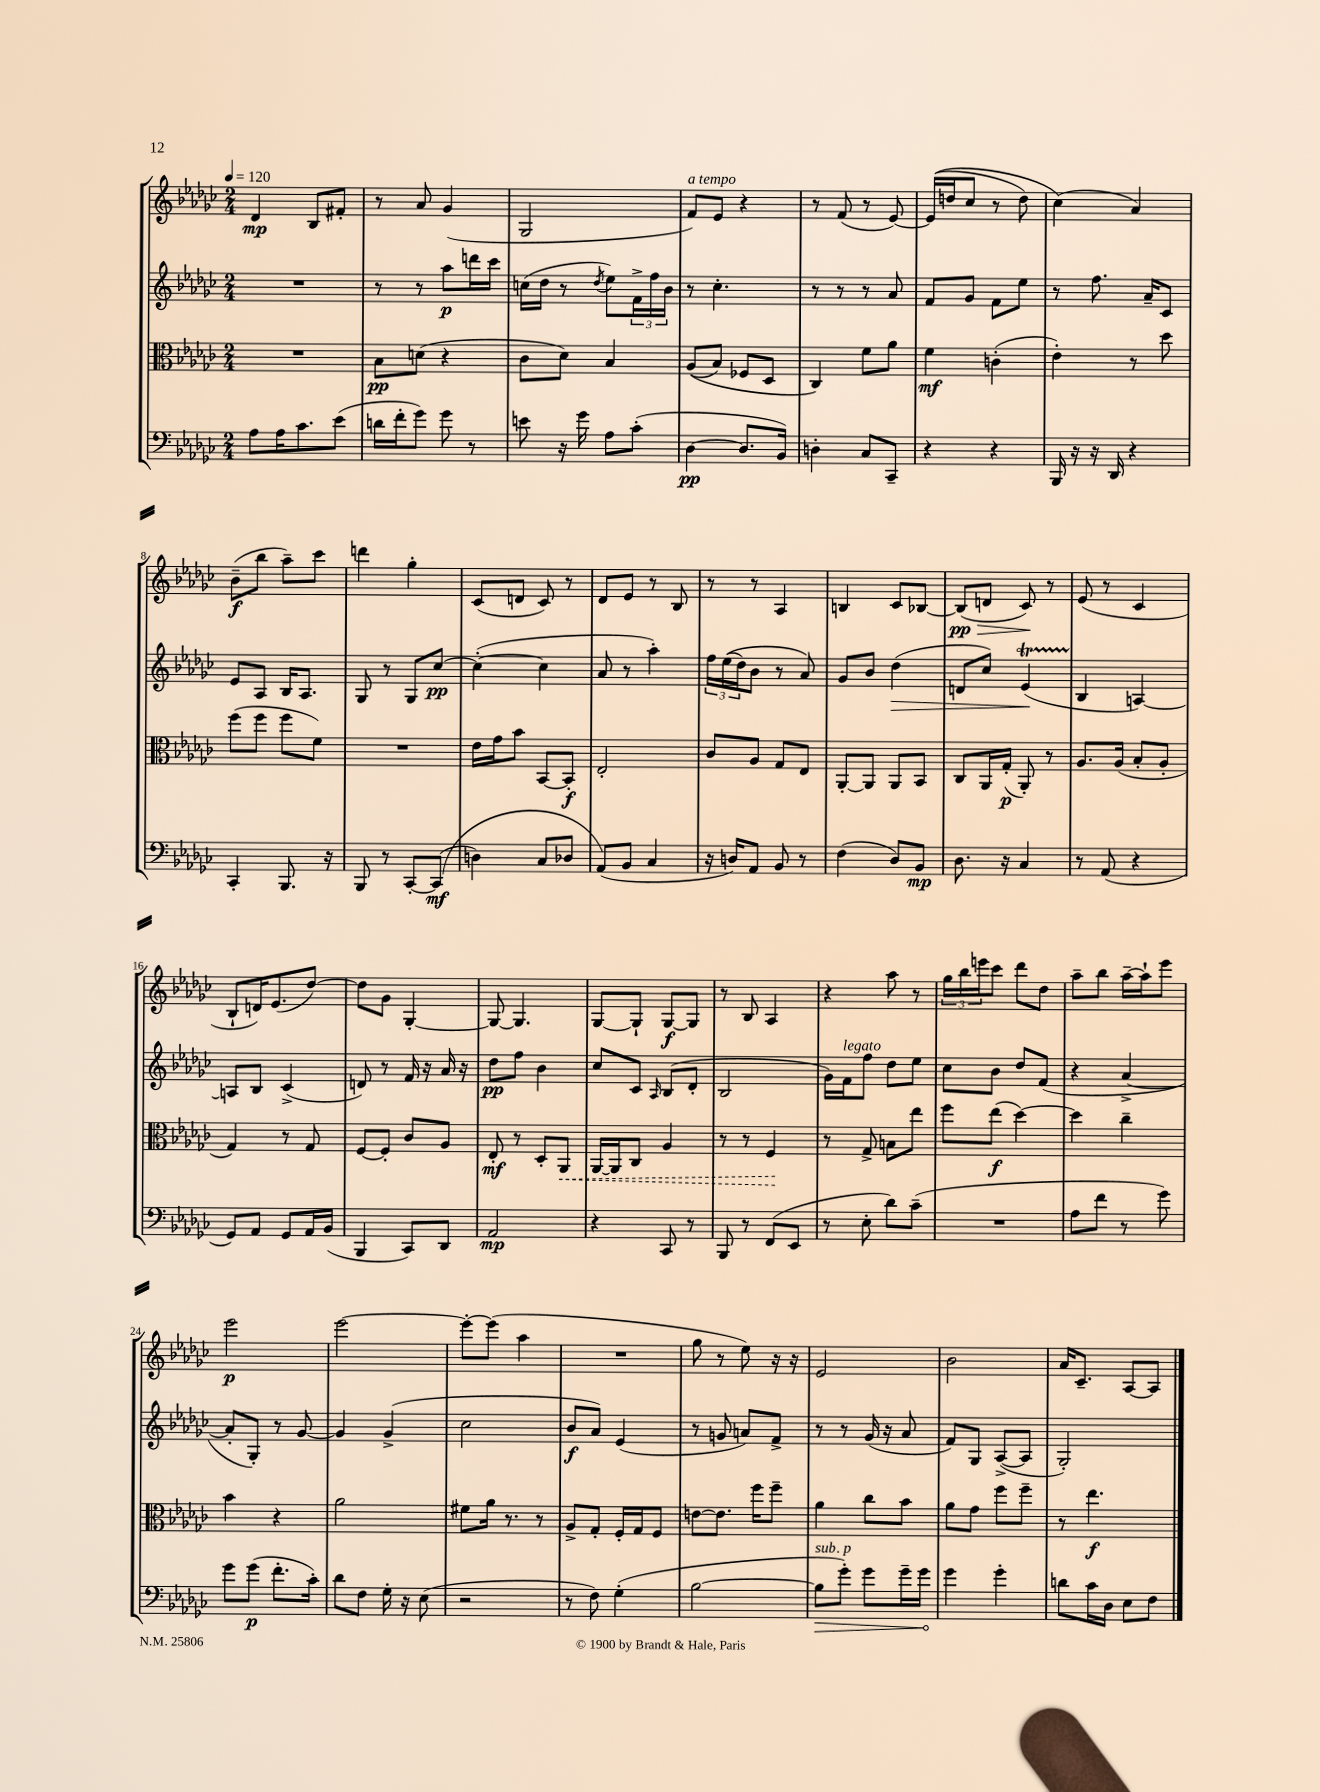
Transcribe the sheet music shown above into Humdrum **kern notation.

**kern	**dynam	**kern	**dynam	**kern	**dynam	**kern	**dynam
*part4	*part4	*part3	*part3	*part2	*part2	*part1	*part1
*staff4	*staff4	*staff3	*staff3	*staff2	*staff2	*staff1	*staff1
*clefF4	*	*clefC3	*	*clefG2	*	*clefG2	*
*k[b-e-a-d-g-c-]	*	*k[b-e-a-d-g-c-]	*	*k[b-e-a-d-g-c-]	*	*k[b-e-a-d-g-c-]	*
*M2/4	*	*M2/4	*	*M2/4	*	*M2/4	*
*MM120	*	*MM120	*	*MM120	*	*MM120	*
=1	=1	=1	=1	=1	=1	=1	=1
8A-\L	.	2r	.	2r	.	4d-/	mp
16A-\K	.	.	.	.	.	.	.
8.c-\	.	.	.	.	.	.	.
.	.	.	.	.	.	8B-/L	.
(8e-\J	.	.	.	.	.	8f#X'/J	.
=2	=2	=2	=2	=2	=2	=2	=2
16dn\LL	.	8B-\L	pp	8r	.	8r	.
16f'\J	.	.	.	.	.	.	.
8g-\J)	.	(8dn\J	.	8r	.	8a-/	.
8g-\	.	4r	.	8aa-\L	p	(4g-/	.
8r	.	.	.	16dddn\L	.	.	.
.	.	.	.	16ccc-\JJ	.	.	.
=3	=3	=3	=3	=3	=3	=3	=3
8en\	.	8c-\L	.	(16ccn\LL	.	2G-/	.
.	.	.	.	16dd-\JJ	.	.	.
16r	.	8d-\J)	.	8r	.	.	.
16g-\	.	.	.	.	.	.	.
.	.	.	.	8qdd-/	.	.	.
8A-\L	.	4B-/	.	8ee-\L)	.	.	.
(8c-'\J	.	.	.	24f^\L	.	.	.
.	.	.	.	24ff\	.	.	.
.	.	.	.	24b-\JJ	.	.	.
=4	=4	=4	=4	=4	=4	=4	=4
!	!	!	!	!	!	!LO:TX:a:i:t=a tempo	!
[4D-\	pp	((8A-/L	.	8r	.	8f/L)	.
.	.	8B-/J)	.	4.cc-'\	.	8e-/J	.
8.D-/L]	.	8F-X/L	.	.	.	4r	.
.	.	8D-/J	.	.	.	.	.
16BB-/Jk)	.	.	.	.	.	.	.
=5	=5	=5	=5	=5	=5	=5	=5
4Dn'\	.	4C-/)	.	8r	.	8r	.
.	.	.	.	8r	.	(8f/	.
8C-/L	.	8f\L	.	8r	.	8r	.
8CC-~/J	.	8a-\J	.	8a-/	.	[8e-/)	.
=6	=6	=6	=6	=6	=6	=6	=6
4r	.	4f\	mf	8f/L	.	((16e-/LL]	.
.	.	.	.	.	.	16ddn/J	.
.	.	.	.	8g-/J	.	8cc-/J	.
4r	.	(4cn'\	.	8f\L	.	8r	.
.	.	.	.	8ee-\J	.	8dd\)	.
=7	=7	=7	=7	=7	=7	=7	=7
16BBB-/	.	4e-'\)	.	8r	.	(4cc-\)	.
16r	.	.	.	.	.	.	.
16r	.	.	.	8.ff\	.	.	.
16DD-/	.	.	.	.	.	.	.
4r	.	8r	.	.	.	4a-/)	.
.	.	.	.	16a-~/KL	.	.	.
.	.	8dd-\	.	8c-/J	.	.	.
!!LO:LB:g=z
=8	=8	=8	=8	=8	=8	=8	=8
4CC-'/	.	(8ff\L	.	8e-/L	.	(8b-~\L	f
.	.	8ff\J	.	8A-/J	.	8bb-\J	.
8.BBB-/	.	8ff\L	.	16B-/KL	.	8aa-~\L)	.
.	.	.	.	8.A-/J	.	.	.
.	.	8f\J)	.	.	.	8ccc-\J	.
16r	.	.	.	.	.	.	.
=9	=9	=9	=9	=9	=9	=9	=9
8BBB-/	.	2r	.	8G-/	.	4dddn\	.
8r	.	.	.	8r	.	.	.
[8CC-'/L	.	.	.	8G-/L	.	4gg-'\	.
((8CC-/J]	mf	.	.	[8cc-/J	pp	.	.
=10	=10	=10	=10	=10	=10	=10	=10
4Dn\)	.	16e-\LL	.	(4cc-'\_	.	(8c-/L	.
.	.	16g-\J	.	.	.	.	.
.	.	8b-\J	.	.	.	8dn/J	.
8C-/L	.	[8BB-/L	.	4cc-\]	.	8c-/)	.
8D-X/J	.	8BB-'/J]	f	.	.	8r	.
=11	=11	=11	=11	=11	=11	=11	=11
(8AA-/L)	.	2E-'/	.	8a-/	.	8d-/L	.
8BB-/J	.	.	.	8r	.	8e-/J	.
4C-/	.	.	.	4aa-'\)	.	8r	.
.	.	.	.	.	.	8B-/	.
=12	=12	=12	=12	=12	=12	=12	=12
16r	.	8c-/L	.	24ff\LL	.	8r	.
.	.	.	.	((24ee-\	.	.	.
16Dn/KL)	.	.	.	.	.	.	.
.	.	.	.	24dd-\J)	.	.	.
8AA-/J	.	8A-/J	.	8b-\J	.	8r	.
8BB-/	.	8G-/L	.	8r	.	4A-/	.
8r	.	8E-/J	.	8a-/)	.	.	.
=13	=13	=13	=13	=13	=13	=13	=13
(4F\	.	[8AA-'/L	.	8g-/L	.	4Bn/	.
.	.	8AA-/J]	.	8b-/J	.	.	.
!	!	!	!	!	!LO:HP:b	!	!
8D-/L)	.	8AA-/L	.	(4dd-\	>	8c-/L	.
8BB-/J	mp	8BB-/J	.	.	.	[8B-X/J	.
=14	=14	=14	=14	=14	=14	=14	=14
!	!	!	!	!	!	!	!LO:HP:b
8.D-\	.	8C-/L	.	8dn/L	.	(8B-/L]	> pp
.	.	16AA-/L	.	8cc-/J)	.	8dn/J	.
16r	.	(16G-'/JJ	p	.	.	.	.
4C-/	.	8AA-'/)	.	(4e-T/	.	8c-/)	.
.	.	8r	.	.	.	8r	]
.	.	.	.	.	]	.	.
=15	=15	=15	=15	=15	=15	=15	=15
8r	.	8.A-/L	.	4B-/	.	(8e-/	.
(8AA-/	.	.	.	.	.	8r	.
.	.	(16A-/Jk	.	.	.	.	.
4r	.	8B-'/L	.	[4An/)	.	4c-/	.
.	.	8A-'/J	.	.	.	.	.
!!LO:LB:g=z
=16	=16	=16	=16	=16	=16	=16	=16
8GG-/L)	.	4G-/)	.	8An/L]	.	8B-`/L	.
8AA-/J	.	.	.	8B-/J	.	16dn/K)	.
.	.	.	.	.	.	(8.e-/	.
8GG-/L	.	8r	.	(4c-^/	.	.	.
16AA-/L	.	8G-/	.	.	.	[8dd-/J)	.
(16BB-/JJ	.	.	.	.	.	.	.
=17	=17	=17	=17	=17	=17	=17	=17
4BBB-/	.	[8F/L	.	8dn/)	.	8dd-\L]	.
.	.	8F'/J]	.	8r	.	8g-\J	.
8CC-/L)	.	8c-/L	.	16f/	.	[4G-'/	.
.	.	.	.	16r	.	.	.
8DD-/J	.	8A-/J	.	16a-/	.	.	.
.	.	.	.	16r	.	.	.
=18	=18	=18	=18	=18	=18	=18	=18
2AA-/	mp	8E-'/	mf	8dd-\L	pp	8G-/_	.
.	.	8r	.	8ff\J	.	4.G-/]	.
.	.	8D-'/L	.	4b-\	.	.	.
!	!	!	!LO:HP:b	!	!	!	!
.	.	8AA-/J	<	.	.	.	.
=19	=19	=19	=19	=19	=19	=19	=19
4r	.	[16AA-/LL	.	8cc-/L	.	[8G-/L	.
.	.	16AA-/J]	.	.	.	.	.
.	.	8C-/J	.	8c-/J	.	8G-`/J]	.
.	.	.	.	16qqA-/	.	.	.
8CC-/	.	4A-/	.	(8B-/L	.	[8G-/L	f
8r	.	.	.	8d-'/J	.	8G-/J]	.
=20	=20	=20	=20	=20	=20	=20	=20
8BBB-/	.	8r	.	2B-/	.	8r	.
8r	.	8r	.	.	.	8B-/	.
(8FF/L	.	4F/	.	.	.	4A-/	.
8EE-/J	.	.	.	.	.	.	.
.	.	.	[	.	.	.	.
=21	=21	=21	=21	=21	=21	=21	=21
8r	.	8r	.	16g-\LL)	.	4r	.
!	!	!	!	!LO:TX:a:i:t=legato	!	!	!
.	.	.	.	16f\J	.	.	.
8E-'\	.	8G-^/	.	8ff\J	.	.	.
8d-\L)	.	8Bn\L	.	8dd-\L	.	8aa-\	.
(8c-~\J	.	8ee-\J	.	8ee-\J	.	8r	.
=22	=22	=22	=22	=22	=22	=22	=22
2r	.	8ff\L	.	8cc-\L	.	24gg-\LL	.
.	.	.	.	.	.	24bb-\	.
.	.	.	.	.	.	24eeen\J	.
.	.	(8ee-\J	f	8b-\J	.	8ccc-\J	.
.	.	[4dd-\)	.	8dd-/L	.	8ddd-\L	.
.	.	.	.	(8f/J	.	8dd-\J	.
=23	=23	=23	=23	=23	=23	=23	=23
8A-\L	.	4dd-\]	.	4r	.	8aa-~\L	.
8f\J	.	.	.	.	.	8bb-\J	.
8r	.	4cc-~\	.	[4a-^/	.	[16aa-~\LL	.
.	.	.	.	.	.	16aa-`\J]	.
8g-\)	.	.	.	.	.	8eee-\J	.
!!LO:LB:g=z
=24	=24	=24	=24	=24	=24	=24	=24
8g-\L	.	4b-\	.	8a-'/L]	.	2eee-\	p
(8g-\J	p	.	.	8G-'/J)	.	.	.
8.f'\L	.	4r	.	8r	.	.	.
.	.	.	.	[8g-/	.	.	.
16c-'\Jk)	.	.	.	.	.	.	.
=25	=25	=25	=25	=25	=25	=25	=25
8d-\L	.	2a-\	.	4g-/]	.	[2eee-\	.
8F\J	.	.	.	.	.	.	.
16G-'\	.	.	.	(4g-^/	.	.	.
16r	.	.	.	.	.	.	.
(8E-\	.	.	.	.	.	.	.
=26	=26	=26	=26	=26	=26	=26	=26
2r	.	8f#X\L	.	2cc-\	.	8eee-'\L_	.
.	.	16a-\Jk	.	.	.	(8eee-\J]	.
.	.	8.r	.	.	.	.	.
.	.	.	.	.	.	4aa-\	.
.	.	8r	.	.	.	.	.
=27	=27	=27	=27	=27	=27	=27	=27
8r	.	8A-^/L	.	8b-/L	f	2r	.
8F\)	.	8G-'/J	.	8a-/J)	.	.	.
(4G-'\	.	16F'/LL	.	(4e-/	.	.	.
.	.	16G-/J	.	.	.	.	.
.	.	8F/J	.	.	.	.	.
=28	=28	=28	=28	=28	=28	=28	=28
[2B-\	.	[8en\L	.	8r	.	8gg-\	.
.	.	8.e\J]	.	8gn/	.	8r	.
.	.	.	.	8an/L)	.	8ee-\)	.
.	.	16ff\KL	.	.	.	.	.
.	.	8ff~\J	.	8f^/J	.	16r	.
.	.	.	.	.	.	16r	.
=29	=29	=29	=29	=29	=29	=29	=29
!LO:TX:a:i:t=sub. p	!	!	!	!	!	!	!
!	!LO:HP:b	!	!	!	!	!	!
8B-\L]	>	4a-\	.	8r	.	2e-/	.
8g-'\J)	.	.	.	8r	.	.	.
8g-\L	.	8cc-\L	.	(16g-/	.	.	.
.	.	.	.	16r	.	.	.
16g-~\L	.	8b-\J	.	8a-/	.	.	.
16g-\JJ	.	.	.	.	.	.	.
.	]	.	.	.	.	.	.
=30	=30	=30	=30	=30	=30	=30	=30
4g-\	.	8a-\L	.	8f/L)	.	2b-\	.
.	.	8g-\J	.	8G-/J	.	.	.
4g-'\	.	8ff\L	.	([8A-^/L	.	.	.
.	.	8ff~\J	.	8A-/J]	.	.	.
=31	=31	=31	=31	=31	=31	=31	=31
8dn\L	.	8r	.	2G-'/)	.	16a-/KL	.
.	.	.	.	.	.	8.c-~/J	.
16c-\L	.	4.ee-\	f	.	.	.	.
16D-\JJ	.	.	.	.	.	.	.
8E-\L	.	.	.	.	.	[8A-/L	.
8F\J	.	.	.	.	.	8A-/J]	.
==	==	==	==	==	==	==	==
*-	*-	*-	*-	*-	*-	*-	*-
